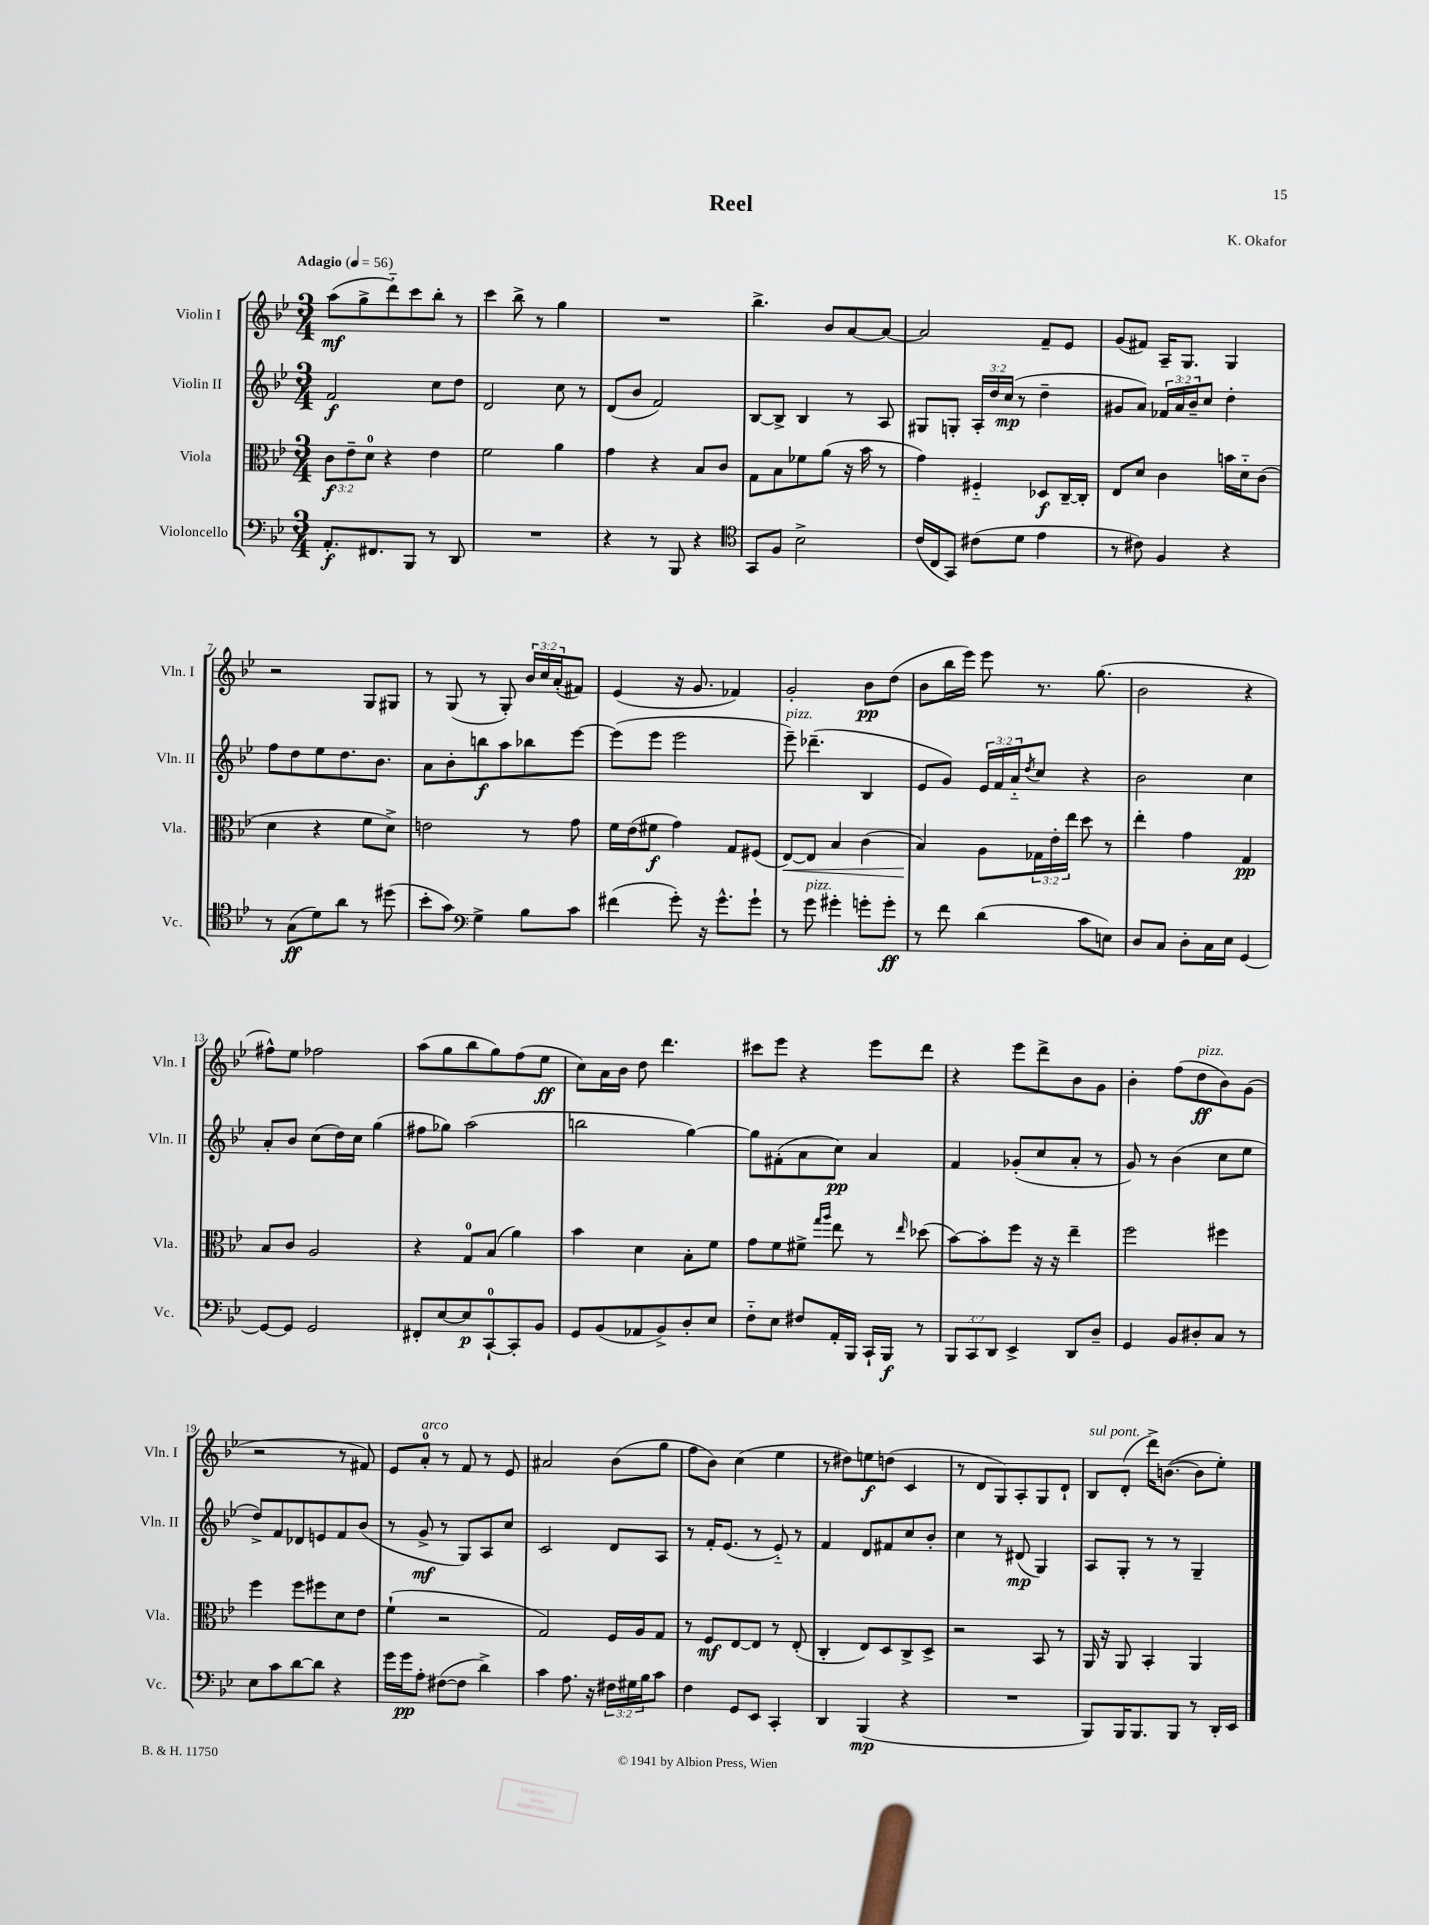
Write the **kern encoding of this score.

**kern	**kern	**kern	**kern
*staff4	*staff3	*staff2	*staff1
*clefF4	*clefC3	*clefG2	*clefG2
*k[b-e-]	*k[b-e-]	*k[b-e-]	*k[b-e-]
*M3/4	*M3/4	*M3/4	*M3/4
*MM56	*MM56	*MM56	*MM56
8.AA'	12c	2f	(8aa
.	12e-~	.	.
.	.	.	8gg^
.	12d	.	.
8.FF#	.	.	.
.	4r	.	8ddd'~)
8BBB-	.	.	8ccc
8r	4e-	8cc	8bb-'
8DD	.	8dd	8r
=	=	=	=
2.r	2f	2d	4ccc
.	.	.	8bb-^
.	.	.	8r
.	4a	8cc	4gg
.	.	8r	.
=	=	=	=
4r	4g	(8d	2.r
.	.	8b-	.
8r	4r	2f)	.
8BBB-	.	.	.
4r	8B-	.	.
.	8c	.	.
=	=	=	=
*clefC4	*	*	*
8GG	8G	[8B-	4.bb-^
8F	8B-	8B-^]	.
2B-^	8f-	4B-	.
.	(8a	.	8b-
.	16r	8r	[8a
.	16b-	.	.
.	8r	8A	8a_
=	=	=	=
(16c	4g)	8G#	2a]
16C	.	.	.
8GG)	.	8G'	.
(8c#	4F#'~	24A'	.
.	.	24dd	.
.	.	(24cc	.
8d	.	8r	.
4e-	8D-	4dd~	8f~
.	[16C~	.	8e-
.	16C']	.	.
=	=	=	=
8r	8E-	8g#	(8g
8c#)	8d	8a)	8f#)
4F	4c	24f-	16A~
.	.	24a	.
.	.	.	8.G
.	.	24b-~	.
.	.	8cc	.
4r	16b	4dd'	4G
.	16d'~	.	.
.	(8c	.	.
=	=	=	=
8r	4d	8ff	2r
(8G	.	8dd	.
8d)	4r	8ee-	.
8a	.	8.dd	.
8r	8f	.	8G
.	.	8.b-	.
(8dd#	8d^)	.	8G#
=	=	=	=
8b-'	2e	8a	8r
8g)	.	8b-'	(8G
*clefF4	*	*	*
4G^	.	8bb	8r
.	.	8aa	8G')
8B-	8r	8bb-	24b-
.	.	.	24cc
.	.	.	(24a'
8c	8g	[8eee-	8f#)
=	=	=	=
(4f#	16f	(8eee-]	(4e-
.	(16e-	.	.
.	8f#	8eee-	.
8g')	4g)	2eee-	16r
.	.	.	8.g
16r	.	.	.
8.g^^	.	.	.
.	8G	.	4f-)
8g`	(8F#	.	.
=	=	=	=
8r	[8E-)	8eee-~)	2g'
8g	8E-]	(4.ddd-~	.
4g#'	4B-	.	.
8g'	(4c	4B-	8b-
8g'	.	.	(8dd
=	=	=	=
8r	4B-)	8e-	8b-
8f	.	8g)	16bb-
.	.	.	16eee-)
(4d	8A	24e-	8eee-
.	.	24f	.
.	.	24a'~	.
.	.	8qdd	.
.	24G-	8cc	8.r
.	24e-'	.	.
.	24ee-	.	.
8c	8dd	4r	.
.	.	.	(8.gg
8E)	8r	.	.
=	=	=	=
8D	4ee-'	2b-	2b-
8C	.	.	.
8D'	4g	.	.
16C	.	.	.
16E-	.	.	.
[4GG	4G	4cc	4r
=	=	=	=
8GG_	8B-	8a'	8ff#^^)
8GG]	8c	8b-	8ee-
2GG	2A	(8cc	2ff-
.	.	16dd)	.
.	.	16cc	.
.	.	(4gg	.
=	=	=	=
8FF#'	4r	8ff#	(8aa
[8E-	.	8gg-)	8gg
8E-]	8G	(2aa	8bb-
[8CC`	(8B-	.	8gg)
8CC']	4a)	.	(8ff
8BB-	.	.	8ee-
=	=	=	=
8GG	4b-	2bb	8cc)
(8BB-	.	.	16a
.	.	.	16b-
8AA-	4d	.	8dd
8BB-^)	.	.	4.ddd
8D'	8B-'	[4gg)	.
8E-	8f	.	.
=	=	=	=
8F'~	8g	8gg]	8ccc#
8E-	8f	(8f#'	8eee-
8F#	8f#^	8a	4r
.	16qqgg	.	.
.	16qqaa	.	.
16AA'	8ee-	8cc)	.
16BBB-	.	.	.
16CC`	8r	4a	8eee-
16BBB-	.	.	.
.	16qqee-	.	.
8r	(8dd-	.	8ddd
=	=	=	=
12BBB-	[8b-)	4f	4r
12CC	.	.	.
.	8b-']	.	.
12DD	.	.	.
4EE-^	8ff	(8g-'	8eee-
.	16r	8cc	8ddd^
.	16r	.	.
8DD	4ee-~	8a'	8b-
8D~	.	8r	8g
=	=	=	=
4GG	2ff	8g)	4b-'
.	.	8r	.
8BB-	.	(4b-	(8ff
8D#'	.	.	8dd
8C	4ff#	8cc	8b-)
8r	.	8ee-	(8g
=	=	=	=
8E-	4ff	8dd^)	2r
8c	.	8f	.
[8d	8ff	8d-	.
8d]	8ff#	8e	.
4r	8d	8f	8r
.	8e-	(8b-	8f#)
=	=	=	=
16g	(4f`	8r	8e-
16g	.	.	.
8A'	.	8g^	8a'
([8F#	2r	8r	8r
8F#]	.	8G)	8f
4d^)	.	8A	8r
.	.	8cc	8e-
=	=	=	=
4c	2G)	2c	2a#
8.A	.	.	.
16r	.	.	.
24F#	16F	8d	(8b-
24G#	.	.	.
.	16A	.	.
24B-	.	.	.
8c	8G	8A	8gg
=	=	=	=
4F	8r	8r	8ff
.	8F	16f'	8b-)
.	.	(8.e-	.
8GG	[8E-	.	(4cc
8EE-	8E-]	8r	.
4CC'	8r	8e-'~)	4ee-
.	(8E-'	8r	.
=	=	=	=
4DD	4C'	4f	8r
.	.	.	8dd#)
(4BBB-	8E-)	8d	8ee
.	8D	8f#	(8dd
4r	8C^	8cc	4c
.	8D^	8b-'	.
=	=	=	=
2.r	2r	4cc	8r
.	.	.	8d
.	.	8r	8G)
.	.	(8d#	8A'
.	8BB-	4G)	8G
.	8r	.	8d`
=	=	=	=
8BBB-)	16AA	8A	8B-
.	16r	.	.
16BBB-	8AA	8G'	(8d'
8.BBB-	.	.	.
.	4BB-'	8r	16ddd^)
.	.	.	([8.b
8BBB-	.	8r	.
8r	4AA	4G~	8b]
16DD'	.	.	8ee-')
16EE-	.	.	.
==	==	==	==
*-	*-	*-	*-
